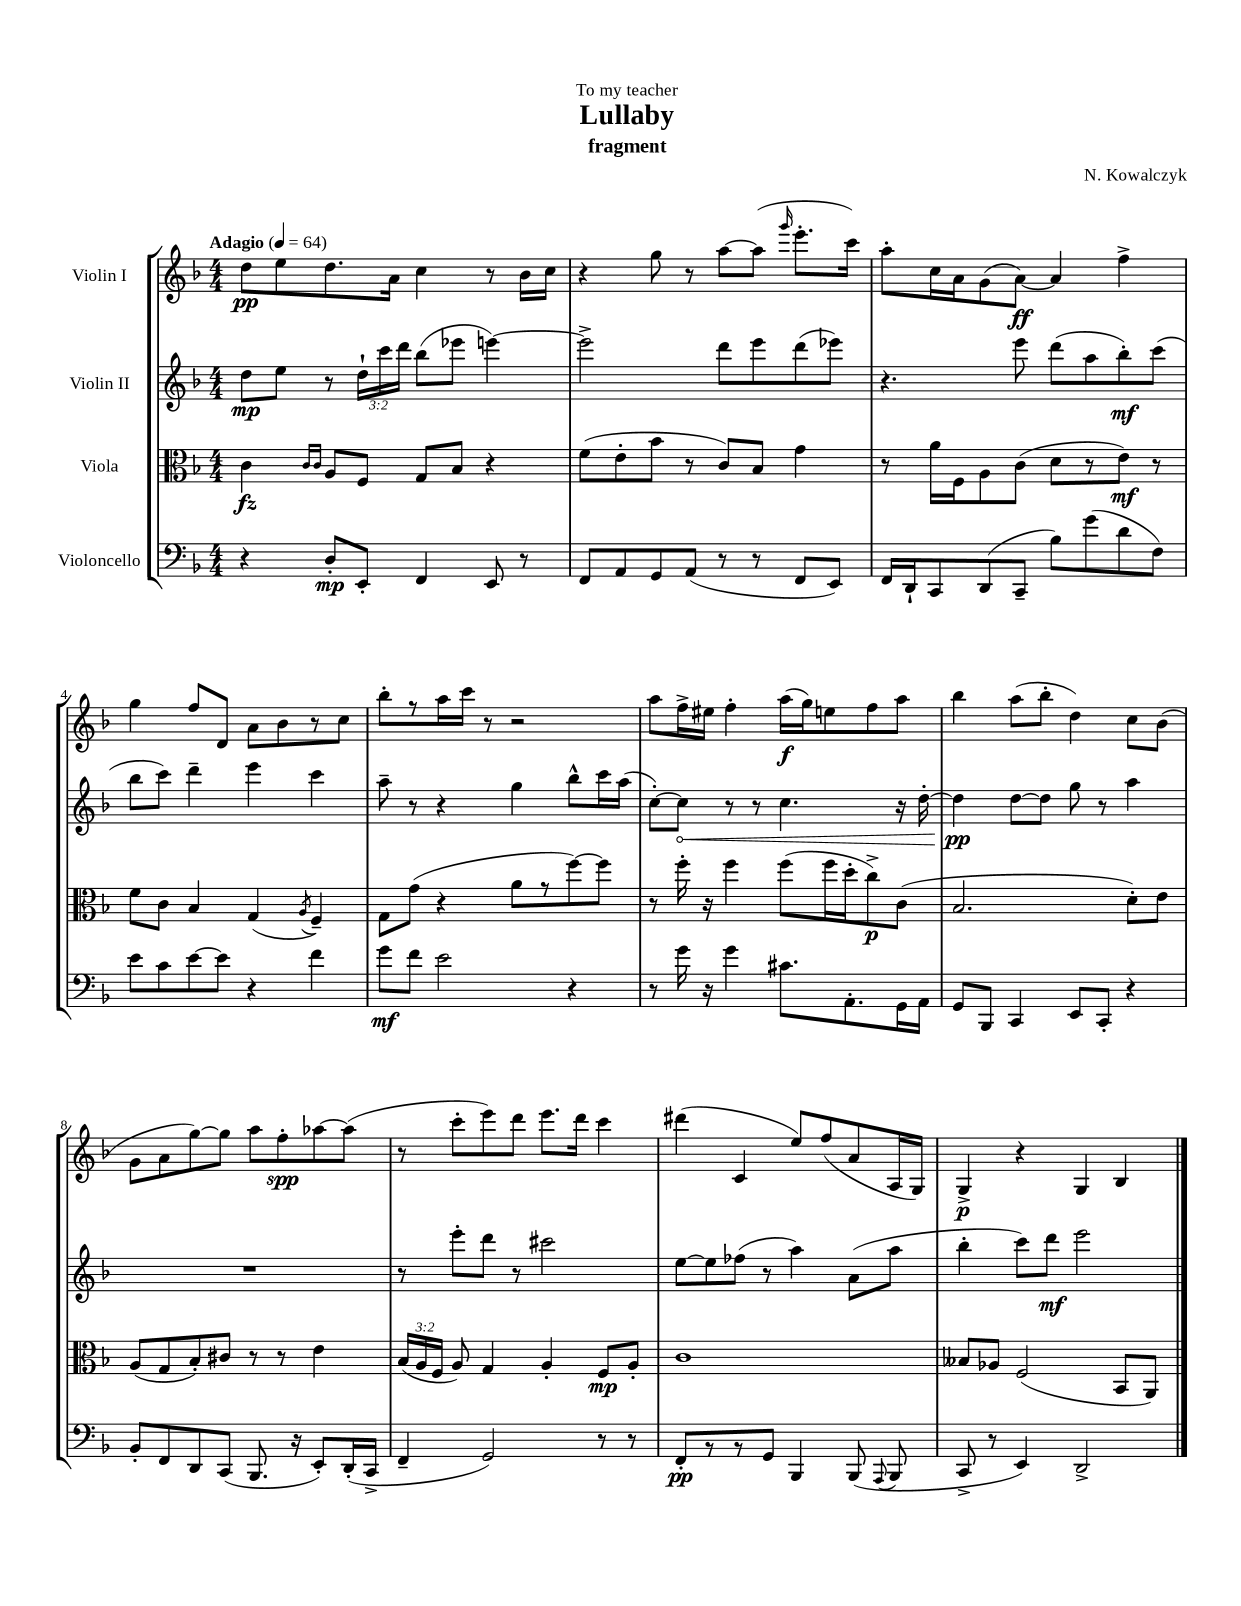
\header { title = "Lullaby" composer = "N. Kowalczyk" subtitle = "fragment" dedication = "To my teacher" }
<<
\new StaffGroup <<
\new Staff = "s0" \with { instrumentName = "Violin I" } {
    \clef treble \key f \major \numericTimeSignature \time 4/4 \tempo "Adagio" 4 = 64
    \autoBeamOff d''8[\pp e''8 d''8. a'16] c''4 r8 bes'16[ c''16] |
    r4 g''8 r8 a''8[~ a''8]( \grace { g'''16 } e'''8.[-. c'''16]) |
    a''8[-. c''16 a'16 g'8( a'8]~\ff) a'4 f''4-> |
    g''4 f''8[ d'8] a'8[ bes'8 r8 c''8] |
    bes''8[-. r8 a''16 c'''16] r8 r2 |
    a''8[ f''16-> eis''16] f''4-. a''16[\f( g''16) e''8 f''8 a''8] |
    bes''4 a''8[( bes''8]-. d''4) c''8[ bes'8]( |
    g'8[ a'8 g''8~) g''8] a''8[ f''8-.\spp aes''8~ aes''8]( |
    r8 c'''8[-. e'''8) d'''8] e'''8.[ d'''16] c'''4 |
    dis'''4( c'4 e''8[) f''8( a'8 a16 g16]) |
    g4->\p r4 g4 bes4 \bar "|." |
}
\new Staff = "s1" \with { instrumentName = "Violin II" } {
    \clef treble \key f \major \numericTimeSignature \time 4/4 \override Staff.TupletNumber.text = #tuplet-number::calc-fraction-text
    \autoBeamOff d''8[\mp e''8] r8 \tuplet 3/2 { d''16[-! c'''16 d'''16] } bes''8[( ees'''8] e'''4~) |
    e'''2-> d'''8[ e'''8 d'''8( ees'''8]) |
    r4. e'''8 d'''8[( a''8 bes''8-.\mf) c'''8]( |
    bes''8[ c'''8]) d'''4-- e'''4 c'''4 |
    a''8-- r8 r4 g''4 bes''8[-^ c'''16 a''16]( |
    c''8[~-.) \once \override Hairpin.circled-tip = ##t c''8]\< r8 r8 c''4. r16 d''16~-. |
    d''4\pp\! d''8[~ d''8] g''8 r8 a''4 |
    R1 |
    r8 e'''8[-. d'''8] r8 cis'''2 |
    e''8[~ e''8 fes''8]( r8 a''4) a'8[( a''8] |
    bes''4-. c'''8[) d'''8]\mf e'''2 \bar "|." |
}
\new Staff = "s2" \with { instrumentName = "Viola" } {
    \clef alto \key f \major \numericTimeSignature \time 4/4 \override Staff.TupletNumber.text = #tuplet-number::calc-fraction-text
    \autoBeamOff c'4\fz \grace { c'16[ c'16] } a8[ f8] g8[ bes8] r4 |
    f'8[( e'8-. bes'8] r8 c'8[) bes8] g'4 |
    r8 a'16[ f16 a8 c'8]( d'8[ r8 e'8]\mf) r8 |
    f'8[ c'8] bes4 g4( \acciaccatura { a8 } f4--) |
    g8[ g'8]( r4 a'8[ r8 f''8~) f''8] |
    r8 f''16-. r16 f''4 f''8[( f''16 d''16-. c''8->\p) c'8]( |
    bes2. d'8[-.) e'8] |
    a8[( g8 bes8-.) cis'8] r8 r8 e'4 |
    \tuplet 3/2 { bes16[( a16 f16] } a8) g4 a4-. f8[\mp a8]-. |
    c'1 |
    beses8[ aes8] f2( bes,8[ a,8]) \bar "|." |
}
\new Staff = "s3" \with { instrumentName = "Violoncello" } {
    \clef bass \key f \major \numericTimeSignature \time 4/4
    \autoBeamOff r4 d8[-.\mp e,8]-. f,4 e,8 r8 |
    f,8[ a,8 g,8 a,8]( r8 r8 f,8[ e,8]) |
    f,16[ d,16-! c,8 d,8( c,8]-- bes8[) g'8( d'8 f8]) |
    e'8[ c'8 e'8~ e'8] r4 f'4 |
    g'8[\mf f'8] e'2 r4 |
    r8 g'16 r16 g'4 cis'8.[ a,8.-. g,16 a,16] |
    g,8[ bes,,8] c,4 e,8[ c,8]-. r4 |
    bes,8[-. f,8 d,8 c,8]( bes,,8. r16 e,8[-.) d,16-.( c,16]-> |
    f,4-- g,2) r8 r8 |
    f,8[-.\pp r8 r8 g,8] bes,,4 bes,,8( \appoggiatura { a,,8 } bes,,8 |
    c,8-> r8 e,4) d,2-> \bar "|." |
}
>>
>>
